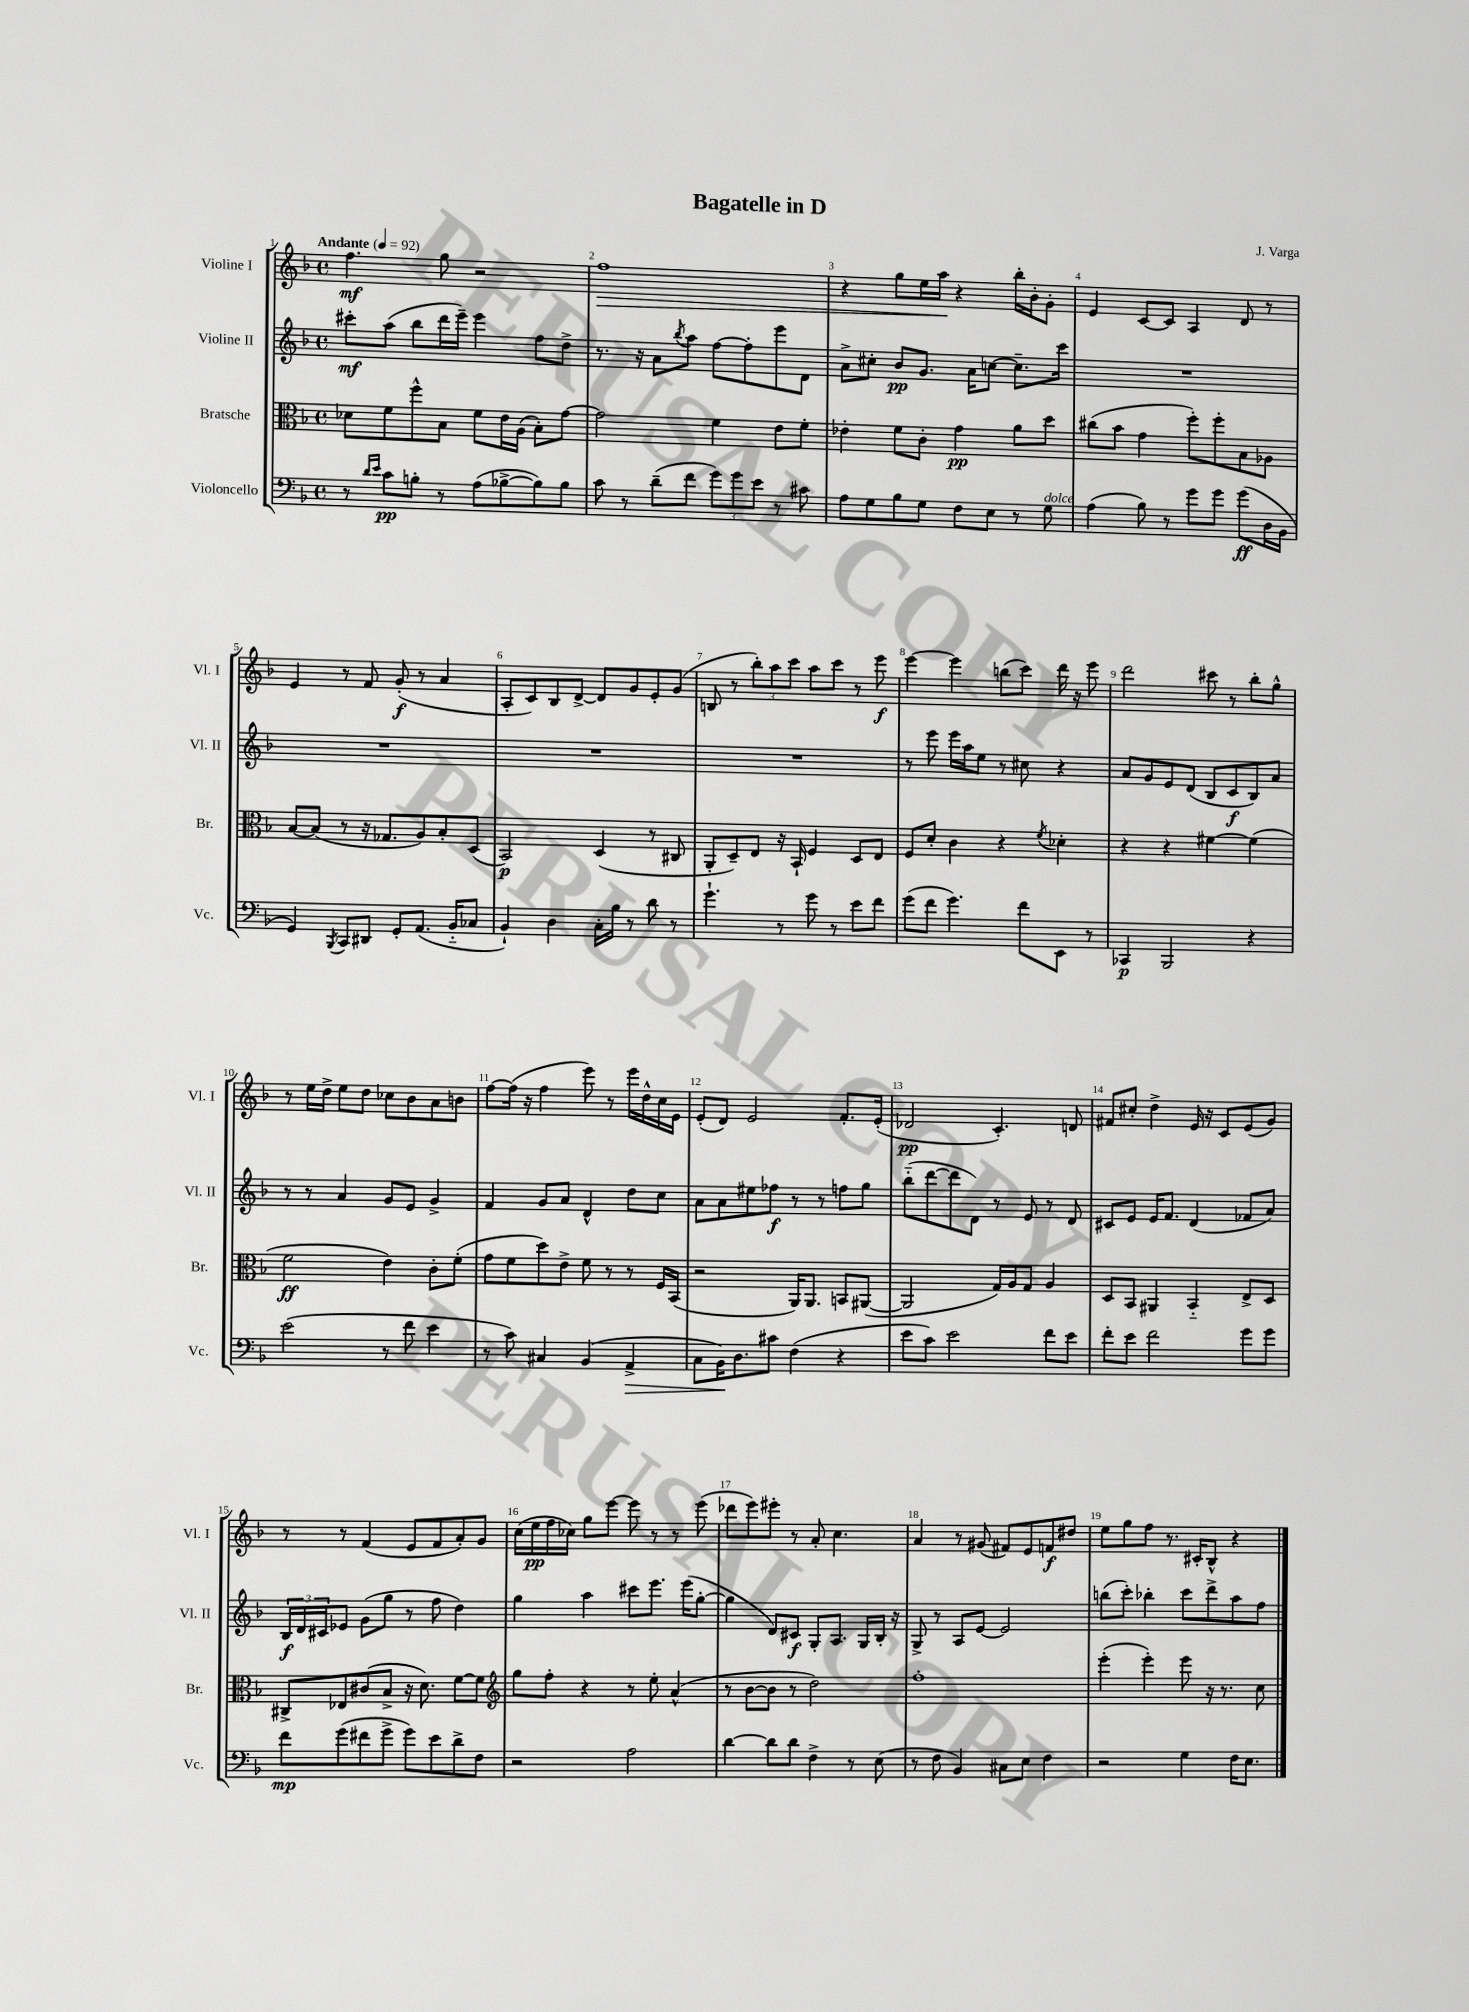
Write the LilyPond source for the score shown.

\header { title = "Bagatelle in D" composer = "J. Varga" }
<<
\new StaffGroup <<
\new Staff = "s0" \with { instrumentName = "Violine I" shortInstrumentName = "Vl. I" } {
    \clef treble \key f \major \defaultTimeSignature \time 4/4 \tempo "Andante" 4 = 92
    f''4.\mf g''8 r2 |
    f''1\> |
    r4 g''8 e''16 a''16\! r4 bes''16-. bes'16-. g'8-. |
    e'4 c'8~ c'8 a4 d'8 r8 |
    e'4 r8 f'8 g'8-.\f( r8 a'4 |
    a8-. c'8) bes8 d'8~-> d'8 g'8 e'8-. g'8( |
    b8 r8 \tuplet 3/2 { bes''8-.) a''8 c'''8 } a''8 c'''8 r8 e'''8\f |
    e'''4~ e'''4 b''8( c'''8) d'''16 r16 e'''8 |
    d'''2 cis'''8 r8 bes''8-. g''8-^ |
    r8 e''16 d''16-> e''8 d''8 ces''8 bes'8 a'8 b'8 |
    f''8~ f''16( r16 f''4 e'''8) r8 e'''16 d''16-^ c''16 e'16 |
    e'8-.( d'8) e'2 f'8.-. e'16-.( |
    des'2\pp c'4.-.) d'8 |
    fis'8 cis''8-. d''4-> e'16 r16 c'8 e'8( g'8) |
    r8 r8 f'4( e'8 f'8 a'8-.) g'8 |
    c''16( e''16\pp f''16 ces''16) g''8 e'''8~ e'''8 r8 r8 e'''8( |
    des'''8 e'''8) eis'''8-. r8 a'8-. c''4. |
    a'4 r8 gis'8( fis'8) e'8 f'8\f dis''8 |
    e''8 g''8 f''8 r8. cis'16-. bes8-^ r4 \bar "|." |
}
\new Staff = "s1" \with { instrumentName = "Violine II" shortInstrumentName = "Vl. II" } {
    \clef treble \key f \major \defaultTimeSignature \time 4/4
    cis'''8-.\mf a''8( bes''8 d'''16 e'''16--) e'''4 f''8 d''8-> |
    r8. r16 a'8 \acciaccatura { bes''8 } a''8 f''8~ f''8-. e'''8 d'8 |
    a'8-> cis''8-. bes'8\pp g'8. a'16 c''8~ c''8.-- c'''16 |
    R1 |
    R1 |
    R1 |
    R1 |
    r8 e'''8 e'''16 a''16 e''8 r8 cis''8 r4 |
    a'8 g'8 e'8 d'8( bes8 c'8\f bes8) a'8 |
    r8 r8 a'4 g'8 e'8 g'4-> |
    f'4 g'8 a'8 d'4-^ d''8 c''8 |
    a'8 a'8 eis''8 fes''8\f r8 r8 f''8 g''8 |
    bes''8-_( d'''8~ d'''8 d'8) r8 e'8 r8 d'8 |
    cis'8 e'8 e'16 f'8. d'4( fes'8 a'8) |
    \tuplet 3/2 { bes16\f d'16 cis'16 } ees'8 g'8( g''8 r8 f''8 d''4) |
    g''4 a''4 cis'''8 e'''8. e'''16( g''8~-. |
    g''4 d'8) cis'8\f g8-. a8. g16 bes16-. r16 |
    g8-> r8 a8 e'8~ e'2 |
    b''8( c'''8-.) bes''4-. c'''8 d'''8-> a''8 f''8 \bar "|." |
}
\new Staff = "s2" \with { instrumentName = "Bratsche" shortInstrumentName = "Br." } {
    \clef alto \key f \major \defaultTimeSignature \time 4/4
    des'8 f'8 f''8-^ bes8 f'8 e'16 a16( bes8-.) g'8~ |
    g'2 f'4 e'8 f'8-. |
    ees'4-. f'8 c'8-. g'4\pp a'8 d''8 |
    cis''8( bes'8 g'4 f''8-.) f''8-. bes8 aes8 |
    bes8~ bes8( r8 r16 ges8. a8) bes8-. d8( |
    bes,2\p) d4( r8 cis8 |
    a,8-. d8--) e8 r16 bes,16-! f4 d8 e8 |
    f8 d'8-. c'4 r4 \acciaccatura { f'8 } des'4-. |
    r4 r4 fis'4~ fis'4( |
    f'2\ff e'4) c'8-. f'8-.( |
    g'8 f'8 d''8) e'8-> f'8 r8 r8 f16 bes,16( |
    r2 a,16) a,8. b,8 ais,8~( |
    ais,2 g16) a16 g8 a4 |
    d8 bes,8 ais,4 bes,4-_ e8-> d8 |
    cis8-> ees8 cis'8( bes8-> r16 d'8.) f'8~ f'8 |
    \clef treble g''8 f''8-. r4 r8 e''8-. a'4-^( |
    r8 bes'8~ bes'8 r8 d''2) |
    f''1-. |
    e'''4-.( e'''4-.) e'''8 r16 r8. c''8 \bar "|." |
}
\new Staff = "s3" \with { instrumentName = "Violoncello" shortInstrumentName = "Vc." } {
    \clef bass \key f \major \defaultTimeSignature \time 4/4
    r8 \grace { d'16 e'16 } c'8\pp b8-. r8 a8( bes8~-> bes8) bes8 |
    c'8 r8 d'8--( f'8 \tuplet 3/2 { g'8) g'8 e'8 } r8 cis'8 |
    a8 g8 bes8 g8 f8 e8 r8 g8^\markup { \italic "dolce" } |
    a4( bes8) r8 g'8 g'8 g'8\ff( d16 bes,16 |
    g,4) \acciaccatura { bes,,8 } c,8 dis,8 g,8-. a,8.( bes,16-_ ces8 |
    bes,4-!) d4 c16-. bes16 r8 d'8 r8 |
    g'4.-! r8 g'8 r8 e'8 f'8 |
    g'8( f'8 g'4.) f'8 e,8 r8 |
    ces,4\p bes,,2 r4 |
    e'2( r8 f'8 e'4 |
    r8 c'8) cis4 bes,4( a,4->\> |
    c8 bes,16\!) d8. cis'8 f4( r4 |
    e'8 c'8) e'2 f'8 e'8 |
    f'8-. e'8 f'2 g'8 g'8 |
    f'8\mp g'8( fis'8 g'8-> g'8) e'8 d'8-> f8 |
    r2 a2 |
    d'4~ d'8 d'8 f4-> r8 e8( |
    r8 f8 bes,4) cis8 e8 f4 |
    r2 g4 f16 e8. \bar "|." |
}
>>
>>
\layout { \context { \Score \override BarNumber.break-visibility = ##(#f #t #t) barNumberVisibility = #all-bar-numbers-visible } }
